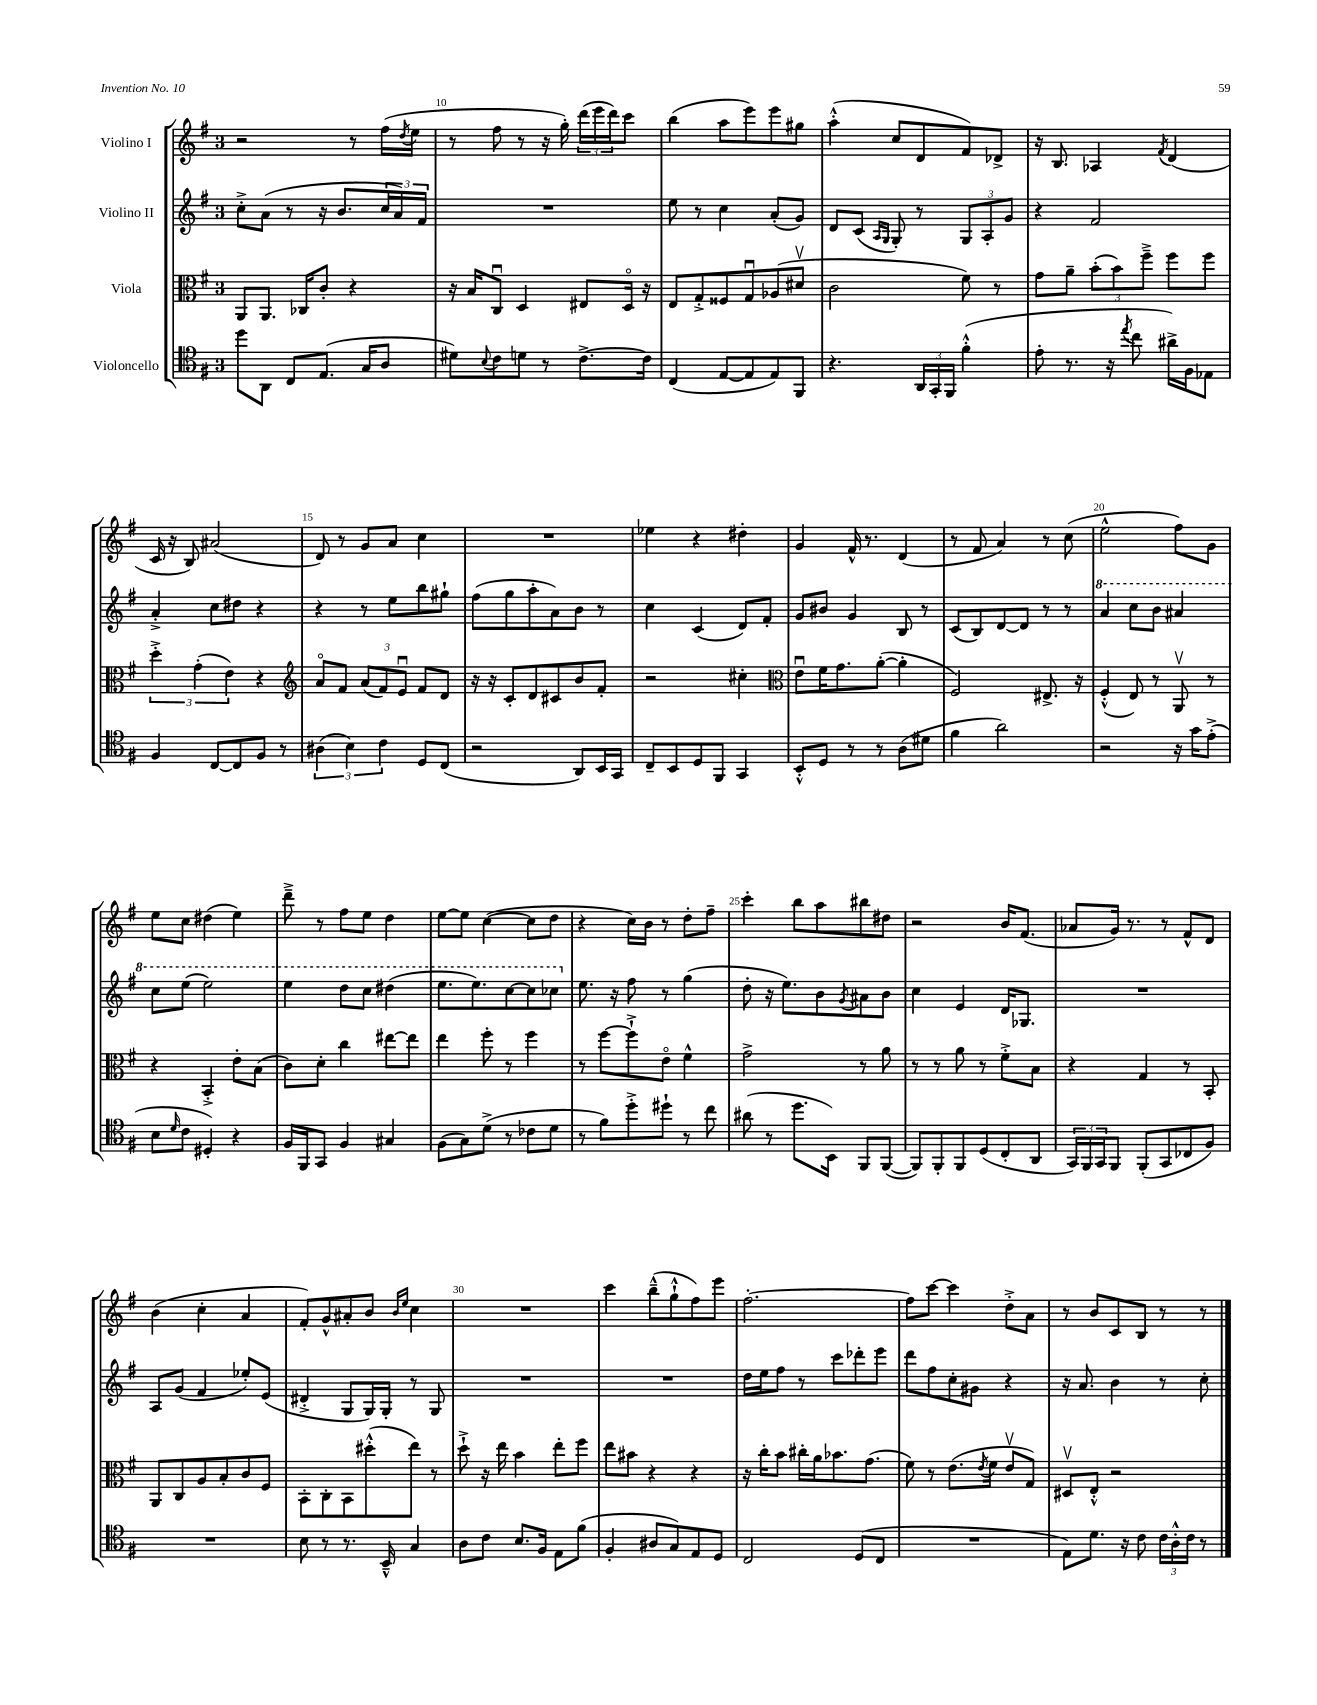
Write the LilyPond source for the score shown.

<<
\new StaffGroup <<
\new Staff = "s0" \with { instrumentName = "Violino I" } {
    \clef treble \key g \major \once \override Staff.TimeSignature.style = #'single-digit \time 3/4
    r2 r8 fis''16( \acciaccatura { d''8 } e''16 |
    r8 fis''8 r8 r16 g''16-.) \tuplet 3/2 { d'''16( e'''16 d'''16) } c'''8 |
    b''4( a''8 e'''8) e'''8 gis''8 |
    a''4-.-^( c''8 d'8 fis'8) des'8-> |
    r16 b8. aes4 \acciaccatura { fis'8 } d'4( |
    c'16 r16 b8) ais'2( |
    d'8) r8 g'8 a'8 c''4 |
    R2. |
    ees''4 r4 dis''4-. |
    g'4 fis'16-^ r8. d'4( |
    r8 fis'8 a'4) r8 c''8( |
    e''2-^ fis''8) g'8 |
    e''8 c''8 dis''4( e''4) |
    d'''8---> r8 fis''8 e''8 d''4 |
    e''8~ e''8 c''4~( c''8 d''8 |
    r4 c''16) b'16 r8 d''8-. fis''8-- |
    c'''4-. b''8 a''8 bis''8 dis''8 |
    r2 b'16 fis'8.( |
    aes'8 g'16) r8. r8 fis'8-^ d'8 |
    b'4( c''4-. a'4 |
    fis'8-.) g'8-^ ais'8-. b'8 \grace { b'16 e''16 } c''4 |
    R2. |
    c'''4 b''8---^( g''8-!-^ fis''8) e'''8 |
    fis''2.~-. |
    fis''8 c'''8~ c'''4 d''8-.-> a'8 |
    r8 b'8 c'8 b8 r8 r8 \bar "|." |
}
\new Staff = "s1" \with { instrumentName = "Violino II" } {
    \clef treble \key g \major \once \override Staff.TimeSignature.style = #'single-digit \time 3/4
    c''8-.-> a'8( r8 r16 b'8. \tuplet 3/2 { c''16 a'16) fis'16 } |
    R2. |
    e''8 r8 c''4 a'8-.( g'8) |
    d'8 c'8( \grace { a16 g16 } g8-.) r8 \tuplet 3/2 { g8 a8-. g'8 } |
    r4 fis'2 |
    a'4-.-> c''8 dis''8 r4 |
    r4 r8 e''8 b''8 gis''8-! |
    fis''8( g''8 a''8-. a'8) b'8 r8 |
    c''4 c'4( d'8) fis'8-. |
    g'8 bis'8 g'4 b8 r8 |
    c'8( b8) d'8~ d'8 r8 r8 |
    \ottava #1 a''4 c'''8 b''8 ais''4 |
    c'''8 e'''8( e'''2) |
    e'''4 d'''8 c'''8 dis'''4( |
    e'''8. e'''8.) c'''8~ c'''8 ces'''8 \ottava #0 |
    e''8. r16 fis''8 r8 g''4( |
    d''8-. r16 e''8.) b'8 \acciaccatura { g'8 } ais'8 b'8 |
    c''4 e'4 d'16 ges8. |
    R2. |
    a8 g'8( fis'4 ees''8-.) e'8( |
    dis'4-.-> g8 g16) g16-. r8 g8 |
    R2. |
    R2. |
    d''16 e''16 fis''8 r8 c'''8 des'''8-. e'''8 |
    d'''8 fis''8 c''8-. gis'8 r4 |
    r16 a'8. b'4 r8 c''8-. \bar "|." |
}
\new Staff = "s2" \with { instrumentName = "Viola" } {
    \clef alto \key g \major \once \override Staff.TimeSignature.style = #'single-digit \time 3/4
    a,8 a,8. ces16 c'8-. r4 |
    r16 b16 c8\downbow d4 eis8 d16\flageolet r16 |
    e8 g8-.-> fisis8 g8\downbow aes8( dis'8\upbow |
    c'2 fis'8) r8 |
    g'8 a'8-- \tuplet 3/2 { b'8-.( b'8) fis''8---> } fis''8 fis''8 |
    \tuplet 3/2 { d''4-.-> g'4-.( e'4) } r4 |
    \clef treble a'8\flageolet fis'8 \tuplet 3/2 { a'8( fis'8) e'8\downbow } fis'8 d'8 |
    r16 r16 c'8-. d'8 cis'8 b'8 fis'8-. |
    r2 cis''4-. |
    \clef alto e'8\downbow fis'16 g'8. a'8~-.( a'4-. |
    fis2) eis8.-> r16 |
    fis4-.-^( e8) r8 a,8\upbow r8 |
    r4 b,4-.-> e'8-. b8( |
    c'8) d'8-. c''4 eis''8~ eis''8 |
    e''4 fis''8-. r8 fis''4 |
    r8 fis''8~ fis''8-!-> e'8\flageolet fis'4-^ |
    g'2-> r8 a'8 |
    r8 r8 a'8 r8 fis'8-.-> b8 |
    r4 g4 r8 b,8-. |
    a,8 c8 a8 b8-. c'8 fis8 |
    b,8-. c8-. b,8 dis''8-.-^( e''8) r8 |
    d''8-!-> r16 e''16 b'4 e''8-. fis''8 |
    e''8 bis'8 r4 r4 |
    r16 c''16-. b'8 cis''16-. a'16 bes'8. g'8.( |
    fis'8) r8 e'8.( \acciaccatura { e'8 } fis'16 e'8\upbow g8) |
    dis8\upbow e8-.-^ r2 \bar "|." |
}
\new Staff = "s3" \with { instrumentName = "Violoncello" } {
    \clef tenor \key g \major \once \override Staff.TimeSignature.style = #'single-digit \time 3/4
    d''8 a,8 c8 e8.( g16 a8 |
    dis'8) \appoggiatura { b8 } c'8 d'8 r8 c'8.~-> c'16 |
    c4( e8~ e8 e8) fis,8 |
    r4. \tuplet 3/2 { a,16 g,16-. fis,16 } fis'4-.-^( |
    e'8-. r8. r16 \acciaccatura { e''8 } c''8 ais'16->) fis16 ees8 |
    fis4 c8~ c8 fis8 r8 |
    \tuplet 3/2 { ais4( b4) c'4 } d8 c8( |
    r2 a,8) b,16 g,16 |
    c8-- b,8 d8 fis,8 g,4 |
    b,8-.-^ d8 r8 r8 a8( dis'8 |
    fis'4 a'2) |
    r2 r16 g'16 e'8-.->( |
    b8 \grace { d'16 } c'8 dis4-.) r4 |
    fis16 fis,16 g,8 fis4 gis4 |
    fis8( g8) d'8->( r8 ces'8 d'8 |
    r8 fis'8) d''8-.-> dis''8-! r8 c''8 |
    ais'8( r8 d''8. b,16) fis,8 fis,8~( |
    fis,8) fis,8-. fis,8 d8( c8-. a,8 |
    \tuplet 3/2 { g,16) fis,16 g,16 } fis,8 fis,8-.( g,8 ces8 fis8) |
    R2. |
    b8 r8 r8. b,16---^ g4 |
    a8 c'8 b8. fis16 e8 fis'8( |
    fis4-. ais8 g8) e8 d8 |
    c2 d8( c8 |
    R2. |
    e8) d'8. r16 c'8 \tuplet 3/2 { c'16 a16-.-^ c'16 } r8 \bar "|." |
}
>>
>>
\layout { \context { \Score currentBarNumber = #9 \override BarNumber.break-visibility = ##(#f #t #t) barNumberVisibility = #(every-nth-bar-number-visible 5) } }
